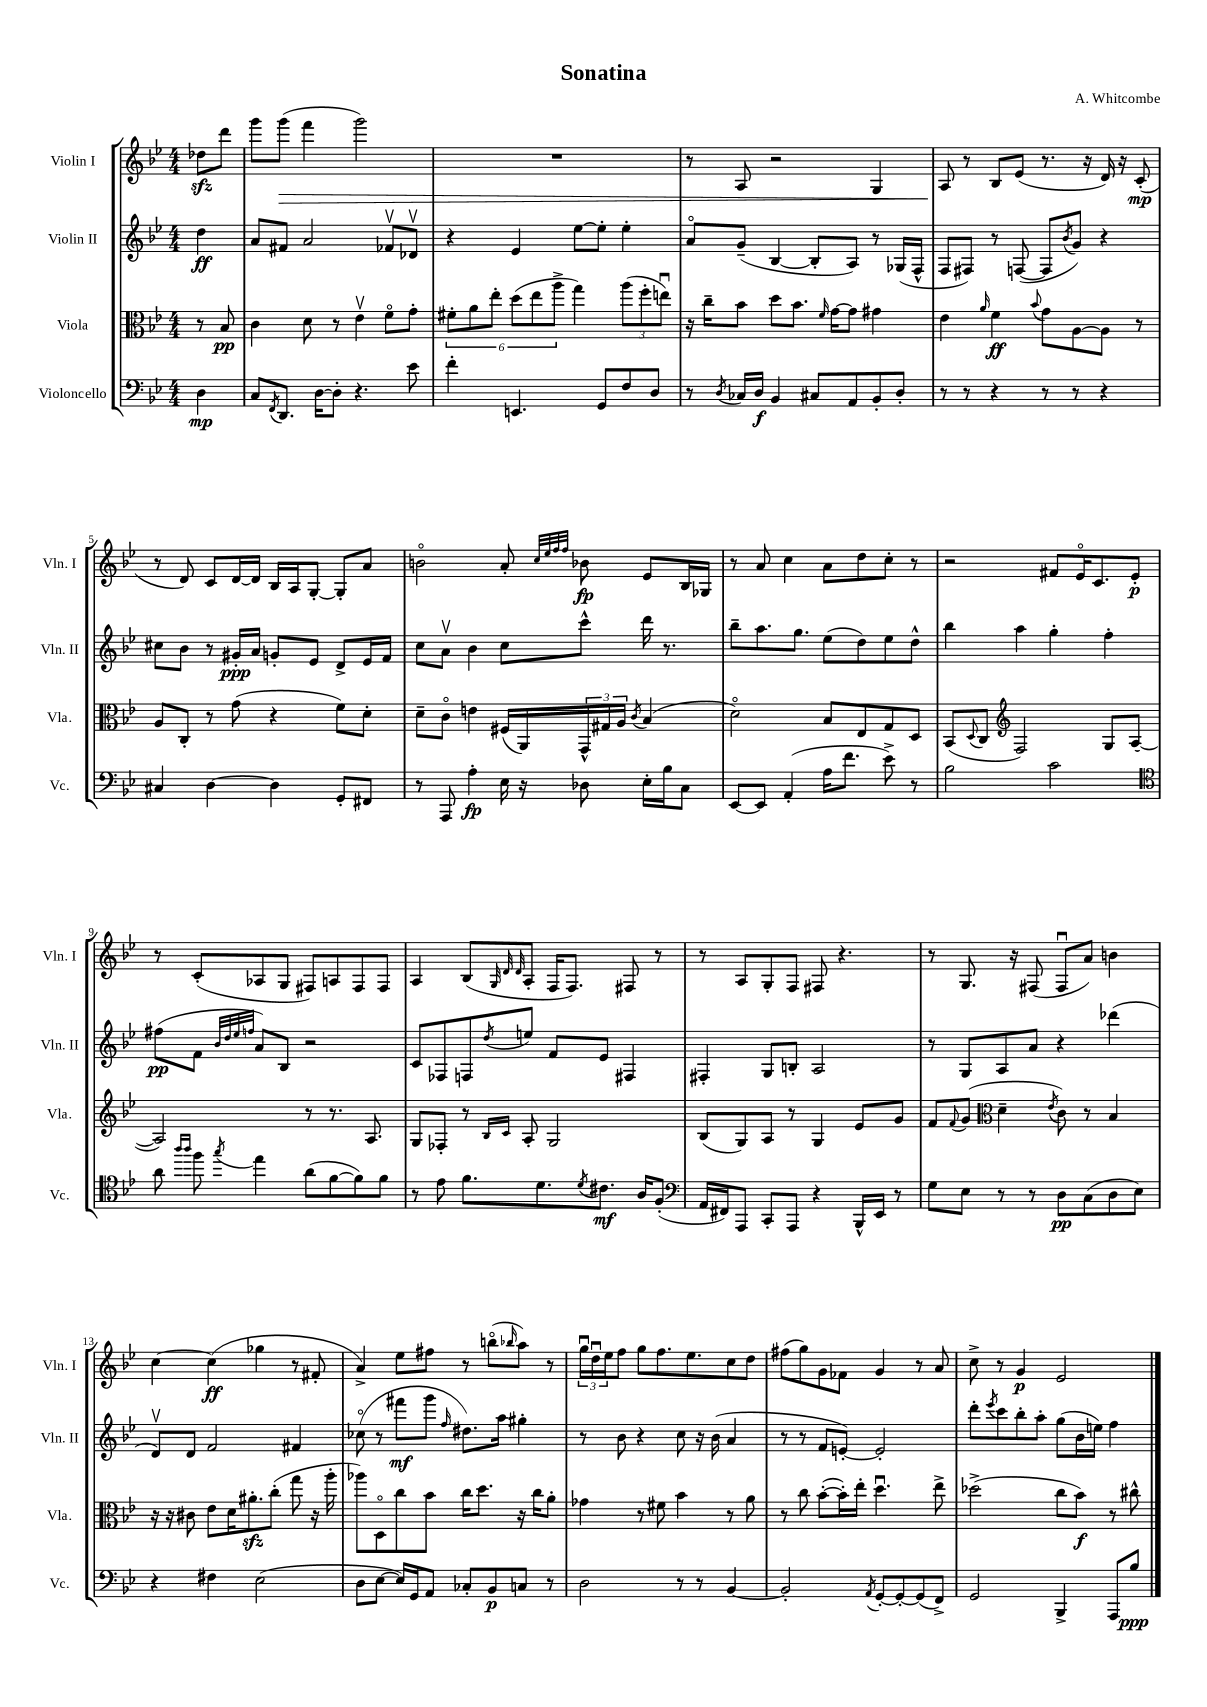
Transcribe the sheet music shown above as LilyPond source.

\header { title = "Sonatina" composer = "A. Whitcombe" }
<<
\new StaffGroup <<
\new Staff = "s0" \with { instrumentName = "Violin I" shortInstrumentName = "Vln. I" } {
    \clef treble \key bes \major \numericTimeSignature \time 4/4 \partial 4
    des''8\sfz d'''8 |
    g'''8 g'''8\>( f'''4 g'''2) |
    R1 |
    r8 a8 r2 g4 |
    a8\! r8 bes8 ees'8( r8. r16 d'16) r16 c'8-.\mp( |
    r8 d'8) c'8 d'16~ d'16 bes16 a16 g8~-. g8-. a'8 |
    b'2\flageolet a'8-. \grace { c''32 ees''32 f''32 f''32 } bes'8\fp ees'8 bes16 ges16 |
    r8 a'8 c''4 a'8 d''8 c''8-. r8 |
    r2 fis'8 ees'16\flageolet c'8. ees'8-.\p |
    r8 c'8-.( aes8 g8 fis8) a8 fis8 fis8 |
    a4 bes8( \grace { g32 d'32 d'32 } a8-. f16 f8.) fis8 r8 |
    r8 a8 g8-. f8 fis8 r4. |
    r8 g8. r16 fis8( fis8\downbow a'8) b'4 |
    c''4~ c''4\ff( ges''4 r8 fis'8-. |
    a'4->) ees''8 fis''8 r8 b''8\flageolet( \grace { bes''16 } a''8) r8 |
    \tuplet 3/2 { g''16\downbow d''16\downbow ees''16 } f''8 g''8 f''8. ees''8. c''8 d''8 |
    fis''8( g''8) g'8 fes'8 g'4 r8 a'8 |
    c''8-> r8 g'4\p ees'2 \bar "|." |
}
\new Staff = "s1" \with { instrumentName = "Violin II" shortInstrumentName = "Vln. II" } {
    \clef treble \key bes \major \numericTimeSignature \time 4/4 \partial 4
    d''4\ff |
    a'8 fis'8 a'2 fes'8\upbow des'8\upbow |
    r4 ees'4 ees''8~ ees''8-. ees''4-. |
    a'8\flageolet g'8--( bes4~ bes8-. a8) r8 ges16( f16-^ |
    f8 fis8) r8 f8~( f8 \acciaccatura { bes'8 } g'8) r4 |
    cis''8 bes'8 r8 gis'16-.\ppp a'16 g'8-. ees'8 d'8-> ees'16 f'16 |
    c''8 a'8\upbow bes'4 c''8 c'''8-^ d'''16 r8. |
    bes''8-- a''8. g''8. ees''8( d''8) ees''8 d''8-^ |
    bes''4 a''4 g''4-. f''4-. |
    fis''8\pp( f'8 \grace { bes'32 d''32 ees''32 f''32 } a'8) bes8 r2 |
    c'8 fes8 f8 \acciaccatura { d''8 } e''8 f'8 ees'8 fis4 |
    fis4-. g8 b8-. a2 |
    r8 g8 a8 a'8 r4 des'''4( |
    d'8\upbow) d'8 f'2 fis'4 |
    ces''8\flageolet( r8 fis'''8\mf g'''8 \grace { f''16 } dis''8.) a''16 gis''4-. |
    r8 bes'8 r4 c''8 r16 bes'16( a'4 |
    r8 r8 f'8 e'8~-.) e'2-. |
    d'''8-. \acciaccatura { ees'''8 } c'''8 bes''8-. a''8-. g''8( bes'16 e''16) f''4 \bar "|." |
}
\new Staff = "s2" \with { instrumentName = "Viola" shortInstrumentName = "Vla." } {
    \clef alto \key bes \major \numericTimeSignature \time 4/4 \partial 4
    r8 bes8\pp |
    c'4 d'8 r8 ees'4\upbow f'8\flageolet g'8-. |
    \tuplet 6/4 { fis'8-. a'8 ees''8-. d''8( ees''8 a''8-> } g''4) \tuplet 3/2 { a''8( f''8-. e''8\downbow) } |
    r16 c''16-- bes'8 d''8 bes'8. \grace { f'16 } g'16~ g'8 gis'4 |
    ees'4 \grace { a'16 } f'4\ff \appoggiatura { bes'8 } g'8 a8~ a8 r8 |
    a8 c8-. r8 g'8( r4 f'8) d'8-. |
    d'8-- c'8\flageolet e'4 fis16( a,16) \tuplet 3/2 { g,16-^ gis16 a16 } \acciaccatura { c'8 } bes4( |
    d'2\flageolet) bes8 ees8 g8 d8 |
    bes,8( \appoggiatura { d8 } c8 \clef treble f2) g8 a8~( |
    a2) r8 r8. a8. |
    g8 fes8-. r8 \grace { bes16 c'16 } a8-. g2 |
    bes8( g8) a8 r8 g4 ees'8 g'8 |
    f'8 \appoggiatura { f'8 } g'8( \clef alto d'4-- \acciaccatura { ees'8 } c'8) r8 bes4 |
    r16 r16 cis'8 ees'8 d'16 ais'8.-.\sfz c''8-.( g''8 r16 a''16-. |
    aes''8) d8\flageolet c''8 bes'8 c''16 d''8. r16 c''16 a'8-. |
    ges'4 r8 fis'8 bes'4 r8 a'8 |
    r8 c''8 bes'8~-.( bes'16-.) ees''16-. d''4.\downbow ees''8-> |
    des''2->( c''8 bes'8\f) r8 cis''8-^ \bar "|." |
}
\new Staff = "s3" \with { instrumentName = "Violoncello" shortInstrumentName = "Vc." } {
    \clef bass \key bes \major \numericTimeSignature \time 4/4 \partial 4
    d4\mp |
    c8 \acciaccatura { f,8 } d,8. d16~ d8-. r4. ees'8 |
    f'4-. e,4. g,8 f8 d8 |
    r8 \acciaccatura { d8 } ces16 d16\f bes,4 cis8 a,8 bes,8-. d8-. |
    r8 r8 r4 r8 r8 r4 |
    cis4 d4~ d4 g,8-. fis,8 |
    r8 a,,8 a4-.\fp ees16 r16 des8 ees16-. bes16 c8 |
    ees,8~ ees,8 a,4-.( a16 f'8. ees'8->) r8 |
    bes2 c'2 |
    \clef tenor a'8 \grace { a''16 a''16 } f''8 \acciaccatura { g''8 } ees''4 a'8( f'8~ f'8) f'8 |
    r8 ees'8 f'8. d'8. \acciaccatura { d'8 } cis'8.\mf a16 f8-.( |
    \clef bass a,16 fis,16) a,,8 c,8-. a,,8 r4 bes,,16-^ ees,16 r8 |
    g8 ees8 r8 r8 d8\pp c8( d8 ees8) |
    r4 fis4 ees2( |
    d8 ees8~ ees16) g,16 a,8 ces8-. bes,8\p c8 r8 |
    d2 r8 r8 bes,4~ |
    bes,2-. \acciaccatura { a,8 } g,8~-. g,8~-. g,8( f,8->) |
    g,2 bes,,4-> a,,8 bes8\ppp \bar "|." |
}
>>
>>
